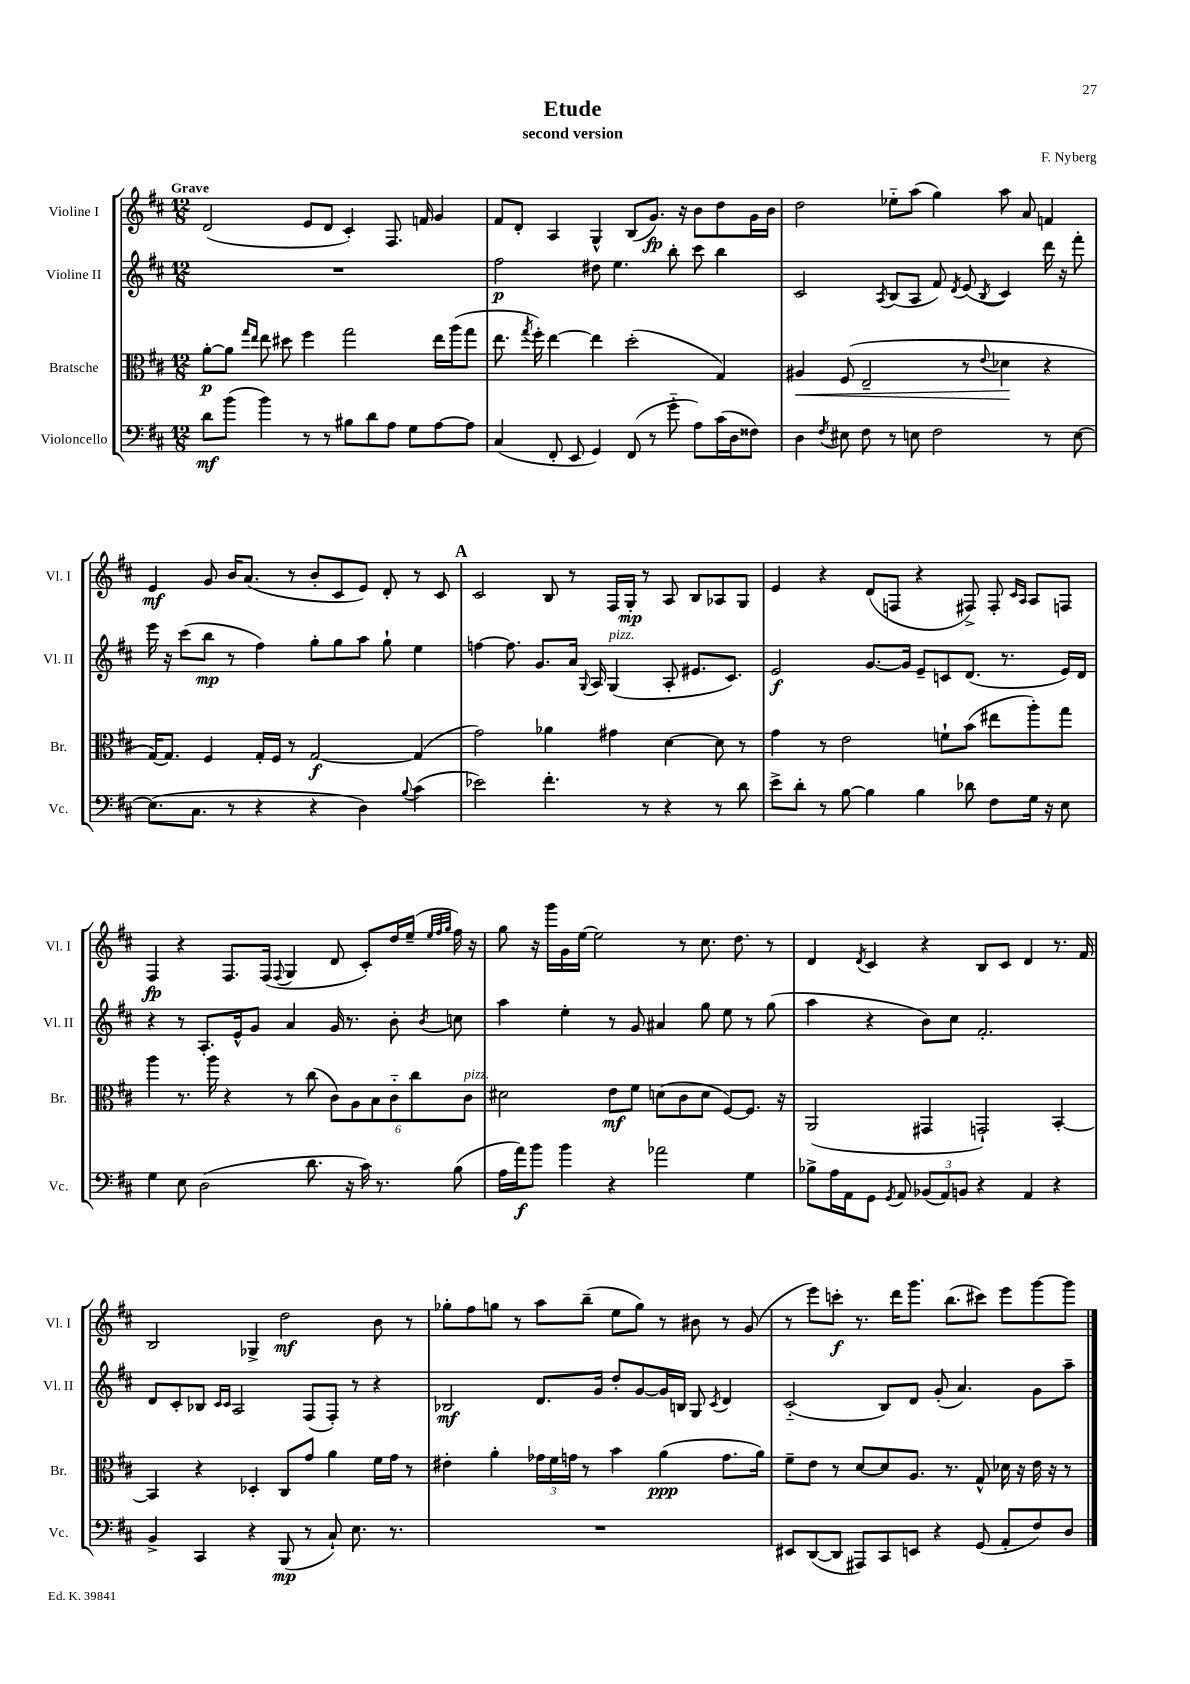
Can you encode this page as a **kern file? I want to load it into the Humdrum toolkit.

**kern	**dynam	**kern	**dynam	**kern	**dynam	**kern	**dynam
*part4	*part4	*part3	*part3	*part2	*part2	*part1	*part1
*staff4	*staff4	*staff3	*staff3	*staff2	*staff2	*staff1	*staff1
*I"Violoncello	*	*I"Bratsche	*	*I"Violine II	*	*I"Violine I	*
*I'Vc.	*	*I'Br.	*	*I'Vl. II	*	*I'Vl. I	*
*clefF4	*	*clefC3	*	*clefG2	*	*clefG2	*
*k[f#c#]	*	*k[f#c#]	*	*k[f#c#]	*	*k[f#c#]	*
*M12/8	*	*M12/8	*	*M12/8	*	*M12/8	*
=1	=1	=1	=1	=1	=1	=1	=1
!	!	!	!	!	!	!LO:TX:a:B:t=Grave	!
8d\L	mf	[8a'\L	p	1.r	.	(2d/	.
(8b\J	.	8a\J]	.	.	.	.	.
.	.	16qqgg/LL	.	.	.	.	.
.	.	16qqee/JJ	.	.	.	.	.
4b\)	.	8ee\	.	.	.	.	.
.	.	8dd#X\	.	.	.	.	.
8r	.	4ff#\	.	.	.	8e/L	.
8r	.	.	.	.	.	8d/J	.
8B#X\L	.	2gg\	.	.	.	4c#'/)	.
8d\	.	.	.	.	.	.	.
8A\J	.	.	.	.	.	8.F#/	.
8G\L	.	.	.	.	.	.	.
.	.	.	.	.	.	16fn/	.
[8A\	.	16ee\LL	.	.	.	4g/	.
.	.	(16aa\J	.	.	.	.	.
8A\J]	.	8gg\J	.	.	.	.	.
=2	=2	=2	=2	=2	=2	=2	=2
(4C#/	.	8.ee\	.	2ff#\	p	8f#/L	.
.	.	.	.	.	.	8d'/J	.
.	.	8qgg/	.	.	.	.	.
.	.	16ff#'\)	.	.	.	.	.
8FF#'/	.	[4ee\	.	.	.	4A/	.
8EE/	.	.	.	.	.	.	.
4GG/)	.	4ee\]	.	8dd#X\	.	4G^^/	.
.	.	.	.	4.ee\	.	.	.
(8FF#/	.	(2dd'\	.	.	.	(8B/L	.
8r	.	.	.	.	.	8.g/J)	fp
8g\	.	.	.	8bb'\	.	.	.
.	.	.	.	.	.	16r	.
8A\L)	.	.	.	8ccc#\	.	8b\L	.
(16c#\L	.	4G/)	.	4bb\	.	8dd\	.
16D\J	.	.	.	.	.	.	.
8F##X\J)	.	.	.	.	.	16g\L	.
.	.	.	.	.	.	16b\JJ	.
=3	=3	=3	=3	=3	=3	=3	=3
!	!	!	!LO:HP:b	!	!	!	!
4D\	.	4A#X/	<	2c#/	.	2dd\	.
8qF#/	.	.	.	.	.	.	.
8E#X\	.	(8F#/	.	.	.	.	.
8F#\	.	2E~/	.	.	.	.	.
.	.	.	.	8qA/	.	.	.
8r	.	.	.	(8B/L	.	8ee-X\L	.
8En\	.	.	.	8A/J	.	(8aa\J	.
2F#\	.	.	.	8f#/)	.	4gg\)	.
.	.	.	.	8qd/	.	.	.
.	.	8r	.	(8e/	.	.	.
.	.	8qqe/	.	8qB/	.	.	.
.	.	4d-X\	.	4c#/)	.	8aa\	.
.	.	.	.	.	.	8a/	.
8r	.	4r	[	16ddd\	.	4fn/	.
.	.	.	.	16r	.	.	.
[8E\	.	.	.	8fff#'\	.	.	.
!!LO:LB:g=z
=4	=4	=4	=4	=4	=4	=4	=4
(8.E\L]	.	[16G/KL)	.	16eee\	.	4e/	mf
.	.	8.G/J]	.	16r	.	.	.
.	.	.	.	(8ccc#\L	.	.	.
8.C#\J	.	.	.	.	.	.	.
.	.	4F#/	.	8bb\J	mp	8g/	.
8r	.	.	.	8r	.	16b/KL	.
.	.	.	.	.	.	(8.a/J	.
4r	.	16G'/LL	.	4ff#\)	.	.	.
.	.	16F#/JJ	.	.	.	.	.
.	.	8r	.	.	.	8r	.
4r	.	[2G/	f	8gg'\L	.	8b'/L	.
.	.	.	.	8gg\	.	8c#/	.
4D\)	.	.	.	8aa\J	.	8e/J)	.
.	.	.	.	8gg`\	.	8d'/	.
8qqB/	.	.	.	.	.	.	.
(4c#\	.	(4G/]	.	4ee\	.	8r	.
.	.	.	.	.	.	8c#/	.
!!LO:REH:place=s1:t=A
=5	=5	=5	=5	=5	=5	=5	=5
2e-X\)	.	2g\)	.	[4ffn\	.	2c#/	.
.	.	.	.	8.ff\]	.	.	.
.	.	.	.	8.g/L	.	.	.
4.f#'\	.	4a-X\	.	.	.	8B/	.
.	.	.	.	16a/Jk	.	8r	.
.	.	.	.	8qqG/	.	.	.
.	.	.	.	16A/	.	.	.
!	!	!	!	!LO:TX:a:i:t=pizz.	!	!	!
.	.	4g#X\	.	(4G/	.	16F#/LL	.
.	.	.	.	.	.	16G'/JJ	mp
8r	.	.	.	.	.	8r	.
4r	.	[4d\	.	8A'/	.	8A/	.
.	.	.	.	8.e#X/L	.	8B/L	.
8r	.	8d\]	.	.	.	8A-X/	.
.	.	.	.	8.c#/J)	.	.	.
8d\	.	8r	.	.	.	8G/J	.
=6	=6	=6	=6	=6	=6	=6	=6
8e^\L	.	4g\	.	2e/	f	4e/	.
8d'\J	.	.	.	.	.	.	.
8r	.	8r	.	.	.	4r	.
[8B\	.	2e\	.	.	.	.	.
4B\]	.	.	.	[8.g/L	.	(8d/L	.
.	.	.	.	.	.	8Fn/J	.
.	.	.	.	16g/Jk]	.	.	.
4B\	.	.	.	8e~/L	.	4r	.
.	.	8fn`\L	.	8cn/	.	.	.
8d-X\	.	(8b\J	.	(8.d/J	.	8F#X^/)	.
8F#\L	.	8ee#X\L	.	.	.	8F#'/	.
.	.	.	.	8.r	.	.	.
.	.	.	.	.	.	16qqc#/LL	.
.	.	.	.	.	.	16qqA/JJ	.
16G\Jk	.	8aa'\)	.	.	.	8A/L	.
16r	.	.	.	.	.	.	.
8E\	.	8gg\J	.	16e/LL)	.	8Fn/J	.
.	.	.	.	16d/JJ	.	.	.
!!LO:LB:g=z
=7	=7	=7	=7	=7	=7	=7	=7
4G\	.	4aa\	.	4r	.	4F#/	fp
8E\	.	8.r	.	8r	.	4r	.
(2D\	.	.	.	8.A'/L	.	.	.
.	.	16aa\	.	.	.	.	.
.	.	4r	.	.	.	8.F#/L	.
.	.	.	.	16e^^/k	.	.	.
.	.	.	.	8g/J	.	.	.
.	.	.	.	.	.	(16F#/Jk	.
.	.	.	.	.	.	8qqF#/	.
.	.	8r	.	4a/	.	4G/	.
8.d\	.	(8cc#\	.	.	.	.	.
.	.	12c#\L)	.	16g/	.	8d/	.
16r	.	.	.	8.r	.	.	.
.	.	12A\	.	.	.	.	.
16c#\)	.	.	.	.	.	8c#'/L)	.
.	.	12B\	.	.	.	.	.
8.r	.	.	.	.	.	.	.
.	.	12c#\	.	8b'\	.	16dd/L	.
.	.	.	.	.	.	(16ee~/JJ	.
.	.	12cc#\	.	.	.	.	.
.	.	.	.	.	.	32qqee/LLL	.
.	.	.	.	.	.	32qqff#/	.
.	.	.	.	8qb/	.	32qqgg/JJJ	.
(8B\	.	.	.	8ccn\	.	16ff#\)	.
!	!	!LO:TX:a:i:t=pizz.	!	!	!	!	!
.	.	12c#\J	.	.	.	.	.
.	.	.	.	.	.	16r	.
=8	=8	=8	=8	=8	=8	=8	=8
16A\LL	.	2d#X\	.	4aa\	.	8gg\	.
16a\J)	f	.	.	.	.	.	.
8b\J	.	.	.	.	.	16r	.
.	.	.	.	.	.	16ggg\LL	.
4b\	.	.	.	4ee'\	.	16g\	.
.	.	.	.	.	.	[16ee\JJ	.
.	.	.	.	.	.	2ee\]	.
4r	.	8e\L	mf	8r	.	.	.
.	.	8f#\J	.	8g/	.	.	.
2a-X\	.	(8dn\L	.	4a#X/	.	.	.
.	.	8c#\	.	.	.	8r	.
.	.	8d\J	.	8gg\	.	8.cc#\	.
.	.	[8F#/L)	.	8ee\	.	.	.
.	.	.	.	.	.	8.dd\	.
4G\	.	8.F#/J]	.	8r	.	.	.
.	.	.	.	(8gg\	.	8r	.
.	.	16r	.	.	.	.	.
=9	=9	=9	=9	=9	=9	=9	=9
8B-X^\L	.	(2AA/	.	4aa\	.	4d/	.
16A\L	.	.	.	.	.	.	.
16AA\J	.	.	.	.	.	.	.
.	.	.	.	.	.	8qd/	.
8GG\J	.	.	.	4r	.	4c#/	.
8qGG/	.	.	.	.	.	.	.
8AA/	.	.	.	.	.	.	.
(12BB-X/L	.	4GG#X/	.	8b\L)	.	4r	.
12AA/)	.	.	.	.	.	.	.
.	.	.	.	8cc#\J	.	.	.
12BBn/J	.	.	.	.	.	.	.
4r	.	2GGn`/)	.	2.f#'/	.	8B/L	.
.	.	.	.	.	.	8c#/J	.
4AA/	.	.	.	.	.	4d/	.
4r	.	[4BB'/	.	.	.	8.r	.
.	.	.	.	.	.	16f#/	.
!!LO:LB:g=z
=10	=10	=10	=10	=10	=10	=10	=10
4BB^/	.	4BB/]	.	8d/L	.	2B/	.
.	.	.	.	8c#'/	.	.	.
4CC#/	.	4r	.	8B-X/J	.	.	.
.	.	.	.	16qqc#/LL	.	.	.
.	.	.	.	16qqc#/JJ	.	.	.
.	.	.	.	2A/	.	.	.
4r	.	4D-X'/	.	.	.	4G-X^/	.
(8BBB/	mp	8C#/L	.	.	.	2dd\	mf
8r	.	8g/J	.	(8F#/L	.	.	.
8C#`/)	.	4a\	.	8F#'/J)	.	.	.
8.E\	.	.	.	8r	.	.	.
.	.	16f#\LL	.	4r	.	8b\	.
8.r	.	16g\JJ	.	.	.	.	.
.	.	8r	.	.	.	8r	.
=11	=11	=11	=11	=11	=11	=11	=11
1.r	.	4e#X'\	.	2B-X/	mf	8gg-X'\L	.
.	.	.	.	.	.	8ff#\	.
.	.	4a'\	.	.	.	8ggn\J	.
.	.	.	.	.	.	8r	.
.	.	24g-X\LL	.	8.d/L	.	8aa\L	.
.	.	24f#\	.	.	.	.	.
.	.	24gn\JJ	.	.	.	.	.
.	.	8r	.	.	.	(8bb~\J	.
.	.	.	.	16g/Jk	.	.	.
.	.	4b\	.	8dd'/L	.	8ee\L	.
.	.	.	.	[8g/	.	8gg\J)	.
.	.	(4a\	ppp	16g/L]	.	8r	.
.	.	.	.	16Bn/JJ	.	.	.
.	.	.	.	8G/	.	8b#X\	.
.	.	.	.	8qc#/	.	.	.
.	.	8.g\L	.	4d/	.	8r	.
.	.	.	.	.	.	(8g/	.
.	.	16a\Jk)	.	.	.	.	.
=12	=12	=12	=12	=12	=12	=12	=12
8EE#X/L	.	8f#~\L	.	(2c#/	.	8r	.
([8DD/	.	8e\J	.	.	.	8eee\L)	.
8DD/J]	.	8r	.	.	.	8cccn'\J	f
8AAA#X/L)	.	[8d/L	.	.	.	8.r	.
8CC#/	.	8d/]	.	8B/L)	.	.	.
.	.	.	.	.	.	16ddd\KL	.
8EEn/J	.	8.A/J	.	8d/J	.	8.ggg\J	.
4r	.	.	.	(8g'/	.	.	.
.	.	8.r	.	.	.	(8.bb\L	.
.	.	.	.	4.a/)	.	.	.
(8GG/	.	8G^^/	.	.	.	8ccc#X\J)	.
8AA'/L	.	16d-X\	.	.	.	8eee\L	.
.	.	16r	.	.	.	.	.
8F#/)	.	16e\	.	8g\L	.	[8ggg\	.
.	.	16r	.	.	.	.	.
8D/J	.	8r	.	8aa~\J	.	8ggg\J]	.
==	==	==	==	==	==	==	==
*-	*-	*-	*-	*-	*-	*-	*-
